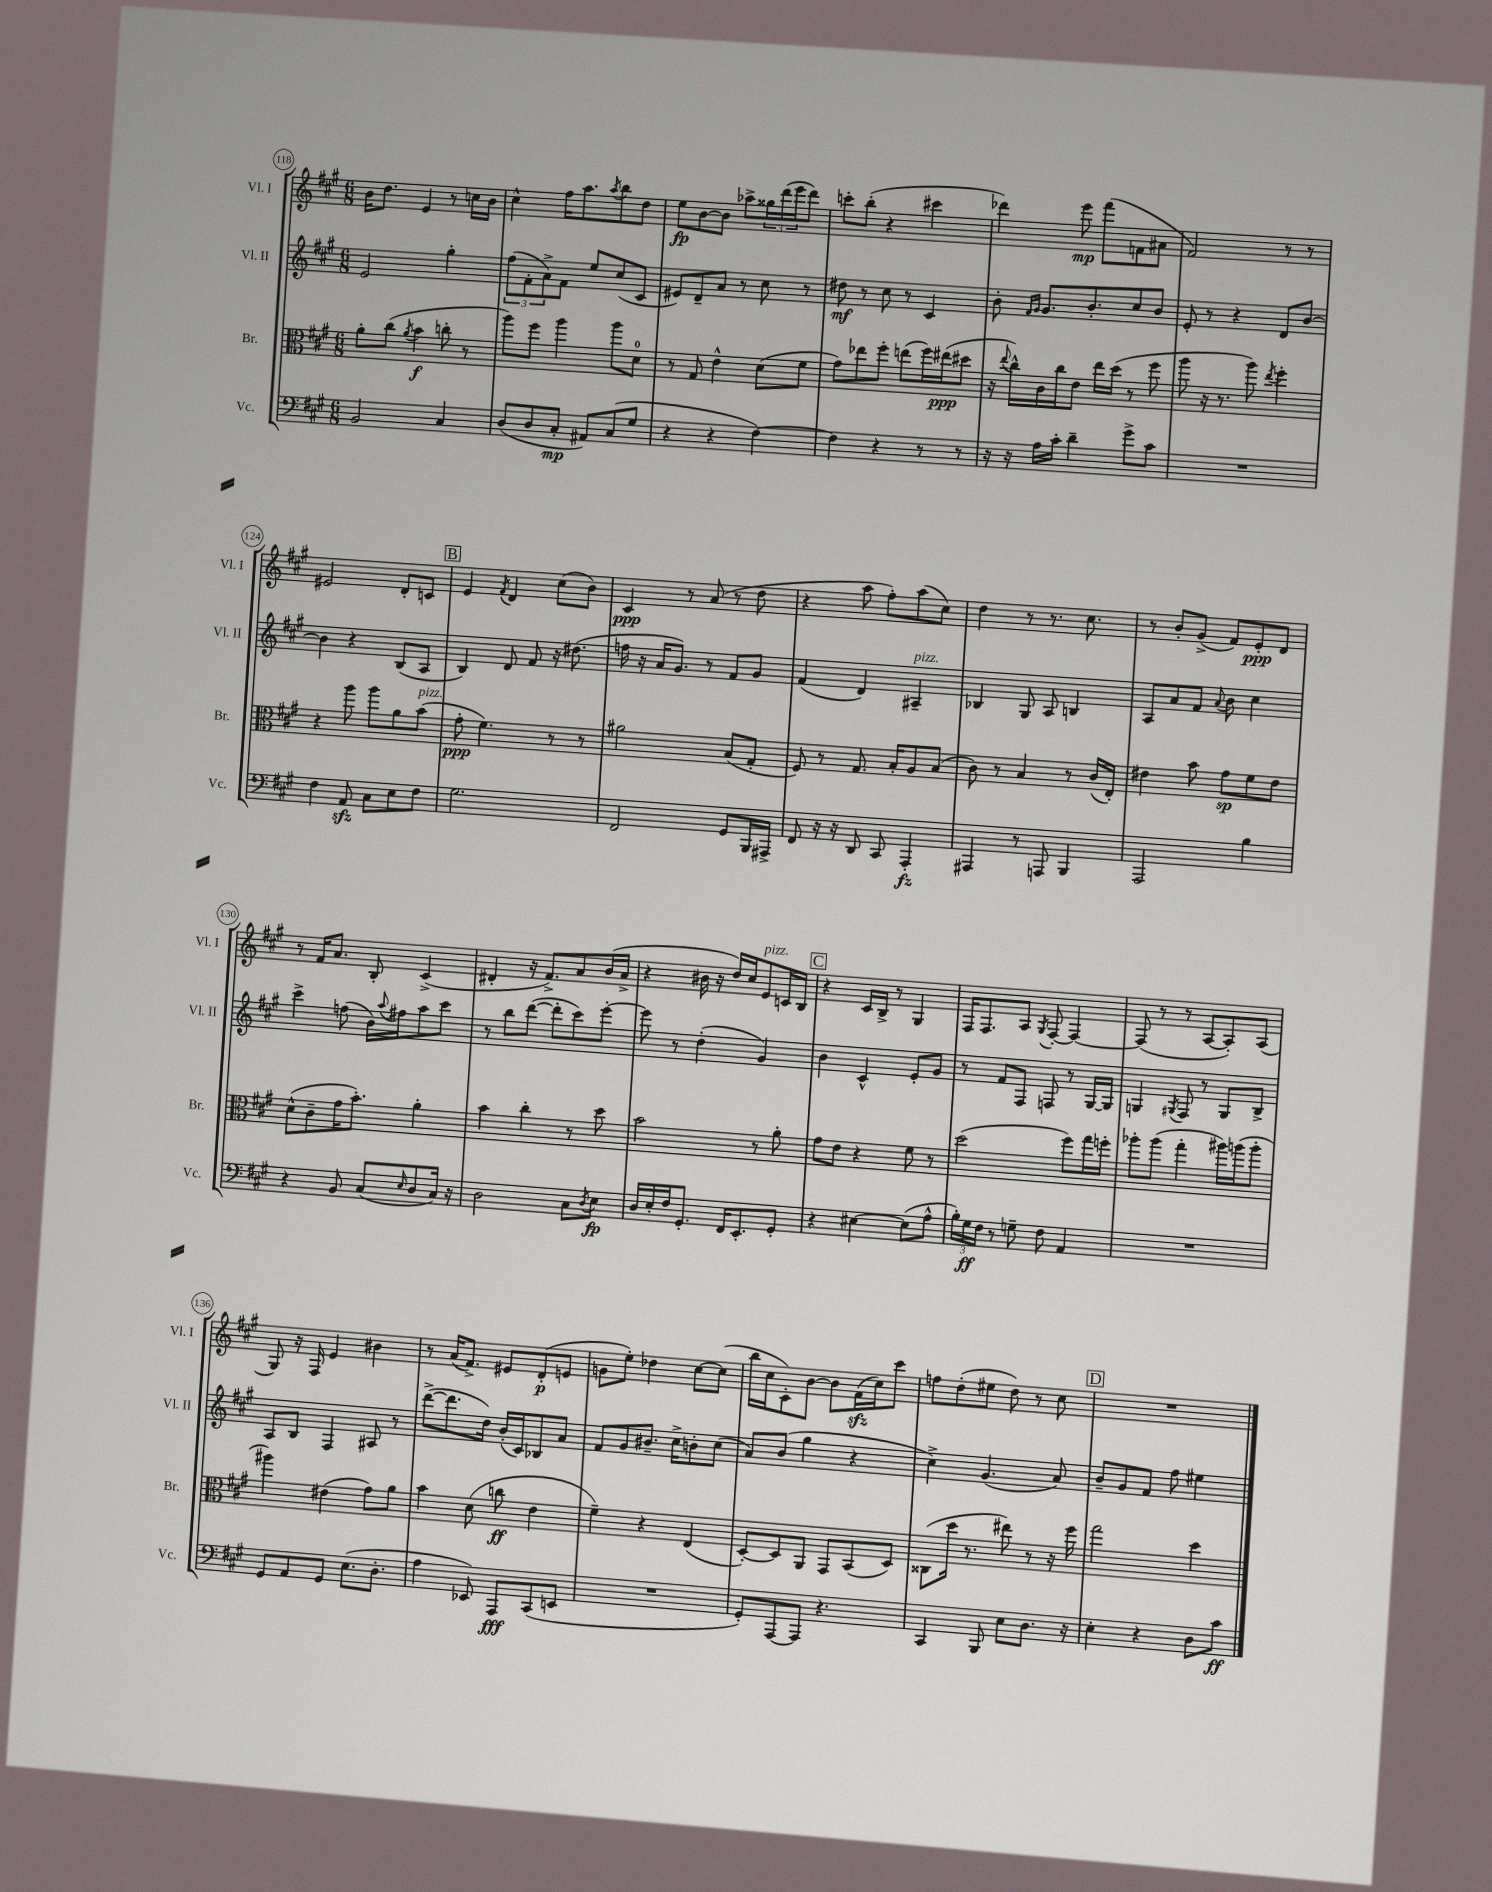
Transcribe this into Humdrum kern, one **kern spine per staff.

**kern	**kern	**kern	**kern
*staff4	*staff3	*staff2	*staff1
*clefF4	*clefC3	*clefG2	*clefG2
*k[f#c#g#]	*k[f#c#g#]	*k[f#c#g#]	*k[f#c#g#]
*M6/8	*M6/8	*M6/8	*M6/8
2BB/	8a'\L	2e/	16b\LK
.	.	.	8.dd\J
.	(8cc#\J	.	.
.	8qa/	.	.
.	4b\	.	4e/
4C#/	8cc'\	4gg#'\	8r
.	8r	.	16cc\LL
.	.	.	16b\JJ
=	=	=	=
(8D/L	8aa\L)	(12ff#\L	4cc#^^\
.	.	12f#'\	.
8D/	8ff#\J	.	.
.	.	12a^\)	.
8C#'/J	4aa\	8f#\J	16ff#\LK
.	.	.	8.aa\
8AA#/L)	.	8ee/L	.
.	.	.	8qaa/
(8C#/	8aa\L	(8cc#/	8bb\
8G#/J	8d\J	8c#/J	8dd\J
=	=	=	=
4r	8r	8e#/L)	8ee\L
.	8G#/	8d~/	[8b\
4r	4e^^\	8a/J	8b\]J
.	.	8r	8aa-^\L
[4F#\)	(8d\L	8cc#\	24gg##\L
.	.	.	(24ddd\
.	.	.	24eee\J
.	8f#\J	8r	8ddd\J)
=	=	=	=
4F#\]	8g#\L)	8dd#\	8ccc'\L
.	8ee-\	8r	(8bb'\J
4r	8ff#'\J	8cc#\	4r
.	(8ee\L	8r	.
8r	16ff#\L)	4c#/	4ccc#\
.	(16ee#\J	.	.
8r	8dd#\J	.	.
=	=	=	=
16r	16r	8b'\	4ddd-\)
.	8qqee/	.	.
16r	16cc#^^\LL)	.	.
.	.	16qqf#/LL	.
.	.	16qqg#/JJ	.
16A\LL	16c#\	8.g#/L	.
16c#'\JJ	16cc#\J	.	.
4d~\	8e\J	.	8eee\
.	.	8.b'/	.
.	16ee\LL	.	(8fff#\L
.	(16dd\JJ	.	.
8g#^\L	8r	8cc#/	8f\
8c#\J	8ff#\	8b/J	8a#\J
=	=	=	=
2.r	8aa\	8e'/	2f#/)
.	16r	8r	.
.	8.r	.	.
.	.	4r	.
.	8aa\)	.	.
.	8qee/	.	.
.	4ff#'\	8d/L	8r
.	.	[8b/J	8r
=	=	=	=
4F#\	4r	4b\]	2e#/
8AA/	8aa\	4r	.
8C#\L	8aa\L	.	.
8E\	8a\	(8B/L	8d'/L
8F#\J	(8b\J	8A/J	8c/J
=	=	=	=
2.G#\	8g#'\	4B/)	4e/
.	4.f#\)	.	.
.	.	.	8qf#/
.	.	8d/	4d/
.	.	8f#/	.
.	8r	16r	(8cc#\L
.	.	(8.dd#\	.
.	8r	.	8b\J)
=	=	=	=
2FF#/	2a#\	16ff\	4c#/
.	.	16r	.
.	.	16a/LK	.
.	.	8.g#/J)	.
.	.	.	8r
.	.	8r	(8a/
8GG#/L	(8B/L	8f#/L	8r
16BBB/L	8G#'/J	8g#/J	8dd\
16AAA#^/JJ	.	.	.
=	=	=	=
8FF#/	8F#/)	(4f#/	4r
16r	8r	.	.
16r	.	.	.
8DD/	8.G#/	4d/)	8aa\
8CC#/	.	.	8ff#'\L)
.	16B'/LK	.	.
4AAA'/	8A/	4A#~/	(8aa\
.	(8B/J	.	8cc#\J)
=	=	=	=
4AAA#/	8c#\)	4B-/	4dd\
.	8r	.	.
8r	4B/	8G#/	8r
8AAA/	.	8A/	8.r
4BBB/	8r	4B/	.
.	.	.	8.cc#\
.	(16c#/LL	.	.
.	16E'/JJ)	.	.
=	=	=	=
2AAA/	4e#\	8A/L	8r
.	.	8a/	8b'/L
.	8b\	8f#/J	(8g#^/J
.	.	8qqa/	.
.	8g#\L	8b\	8f#/L)
4B\	8f#\	4cc#\	8e'/
.	8e#\J	.	8d/J
=	=	=	=
4r	(8d^^\L	4ccc#^\	8r
.	8c#~\	.	16f#/LK
.	.	.	8.a/J
8BB/	16g#\K	(8ff\	.
.	8.b'\J)	.	.
(8C#/L	.	16b\LL)	8B'/
.	.	8qqaa/	.
.	.	16ff#\J	.
16qqE/	.	.	.
8D/	4a'\	8aa\	(4c#^/
16C#/Jk)	.	8ccc#\J	.
16r	.	.	.
=	=	=	=
2D\	4b\	8r	4d#'/
.	.	8bb\L	.
.	4cc#'\	([8ddd\J	16r
.	.	.	8.f#^/L)
.	.	8ddd'\]L	.
8C#\L	8r	8ccc#\)	8a/
8qD/	.	.	.
8E\J	8dd\	[8eee'\J	(16b/L
.	.	.	16a^/JJ
=	=	=	=
16D/LL	2b\	8eee\]	4r
16E'/	.	.	.
16F#/J	.	8r	.
8.GG#'/J	.	.	.
.	.	(4dd'\	16b#\
.	.	.	16r
16FF#/LK	.	.	16dd/LL)
8.EE'/	.	.	16cc#/J
.	8r	4g#/)	8e/
8GG#'/J	8a'\	.	16c/L
.	.	.	16B/JJ
=	=	=	=
4r	8g#\L	4b\	4r
.	8e\J	.	.
[4E#\	4r	4c#^^/	16c#/LL
.	.	.	16B^/JJ
.	.	.	8r
(8E#\]L	8f#\	8e'/L	4G#/
8A^^\J	8r	8g#/J	.
=	=	=	=
24B'\LL)	(2dd\	8r	16F#/LK
24G#\	.	.	.
.	.	.	8.F#/
24F#\JJ	.	.	.
8r	.	8f#/L	.
8G~\	.	8F#/J	8A/J
.	.	.	8qG#/
8F#\	.	8F/	[8F#'/
4AA/	8ff#\L)	8r	4F#/_
.	16gg#\L	[16G#/LL	.
.	16ff'\JJ	16G#/]JJ	.
=	=	=	=
2.r	8aa-'\L	4G/	(8F#/]
.	(8aa-\J	.	8r
.	.	8qG#/	.
.	4gg#'\	8F#/	8r
.	.	8r	[8A/L
.	16aa#\LL)	8G#/L	8A'/])
.	(16aa\J	.	.
.	8aa'\J	8B^/J	(8A/J
=	=	=	=
8GG#/L	4aa#\)	8A/L	8G#/)
8AA/	.	8B/J	16r
.	.	.	16F#/
8GG#/J	(4e#\	4F#/	4e/
(8.E\L	.	.	.
.	8g#\L)	8A#/	4b#\
8.D'\J	.	.	.
.	8a\J	8r	.
=	=	=	=
4A\	4b\	([8ddd^\L	8r
.	.	8.ddd\]	(16a/LK
.	.	.	8.f#^/J)
8EE-/)	(8d\	.	.
.	.	16dd\Jk)	.
8AAA/L	8cc\	(16b'/LL	8e#/L
.	.	16c#/J)	.
(8CC#/	4e\	8B-/	(8d'/
8EE/J	.	8a/J	8e/J
=	=	=	=
2.r	4f#~\)	8f#/L	8g\L
.	.	8g#/	8ee'\J)
.	4r	8.b#~/J	4dd-\
.	.	16cc#^\LK	.
.	(4E/	8b'\	[8cc#\L
.	.	(8cc#\J	(8cc#\]J
=	=	=	=
8GG#'/L)	[8D'/L)	8a/L)	16bb\LL
.	.	.	16cc#\J
[8AAA/	8D/]	(8b/J	8c#'\)
8AAA/]J	8AA/J	4gg#\	[8b\J
4.r	8GG#/L	.	8b\]L
.	(8BB/	4r	(16f#\L
.	.	.	16cc#\J)
.	8D/J)	.	8ccc#\J
=	=	=	=
4CC#/	(8C##\L	4cc#^\)	8ff\L
.	16dd\Jk	.	(8dd'\
.	8.r	.	.
8BBB/	.	(4.g#/	8ee#\J
8E\L	8ee#\)	.	8dd\)
8.D\J	8r	.	8r
.	16r	8a/)	8cc#\
16r	16ff#\	.	.
=	=	=	=
4E'\	2gg#\	8b~/L	2.r
.	.	8g#/	.
4r	.	8f#/J	.
.	.	8ff#\	.
8D\L	4dd\	4ee#\	.
8c#\J	.	.	.
==	==	==	==
*-	*-	*-	*-
